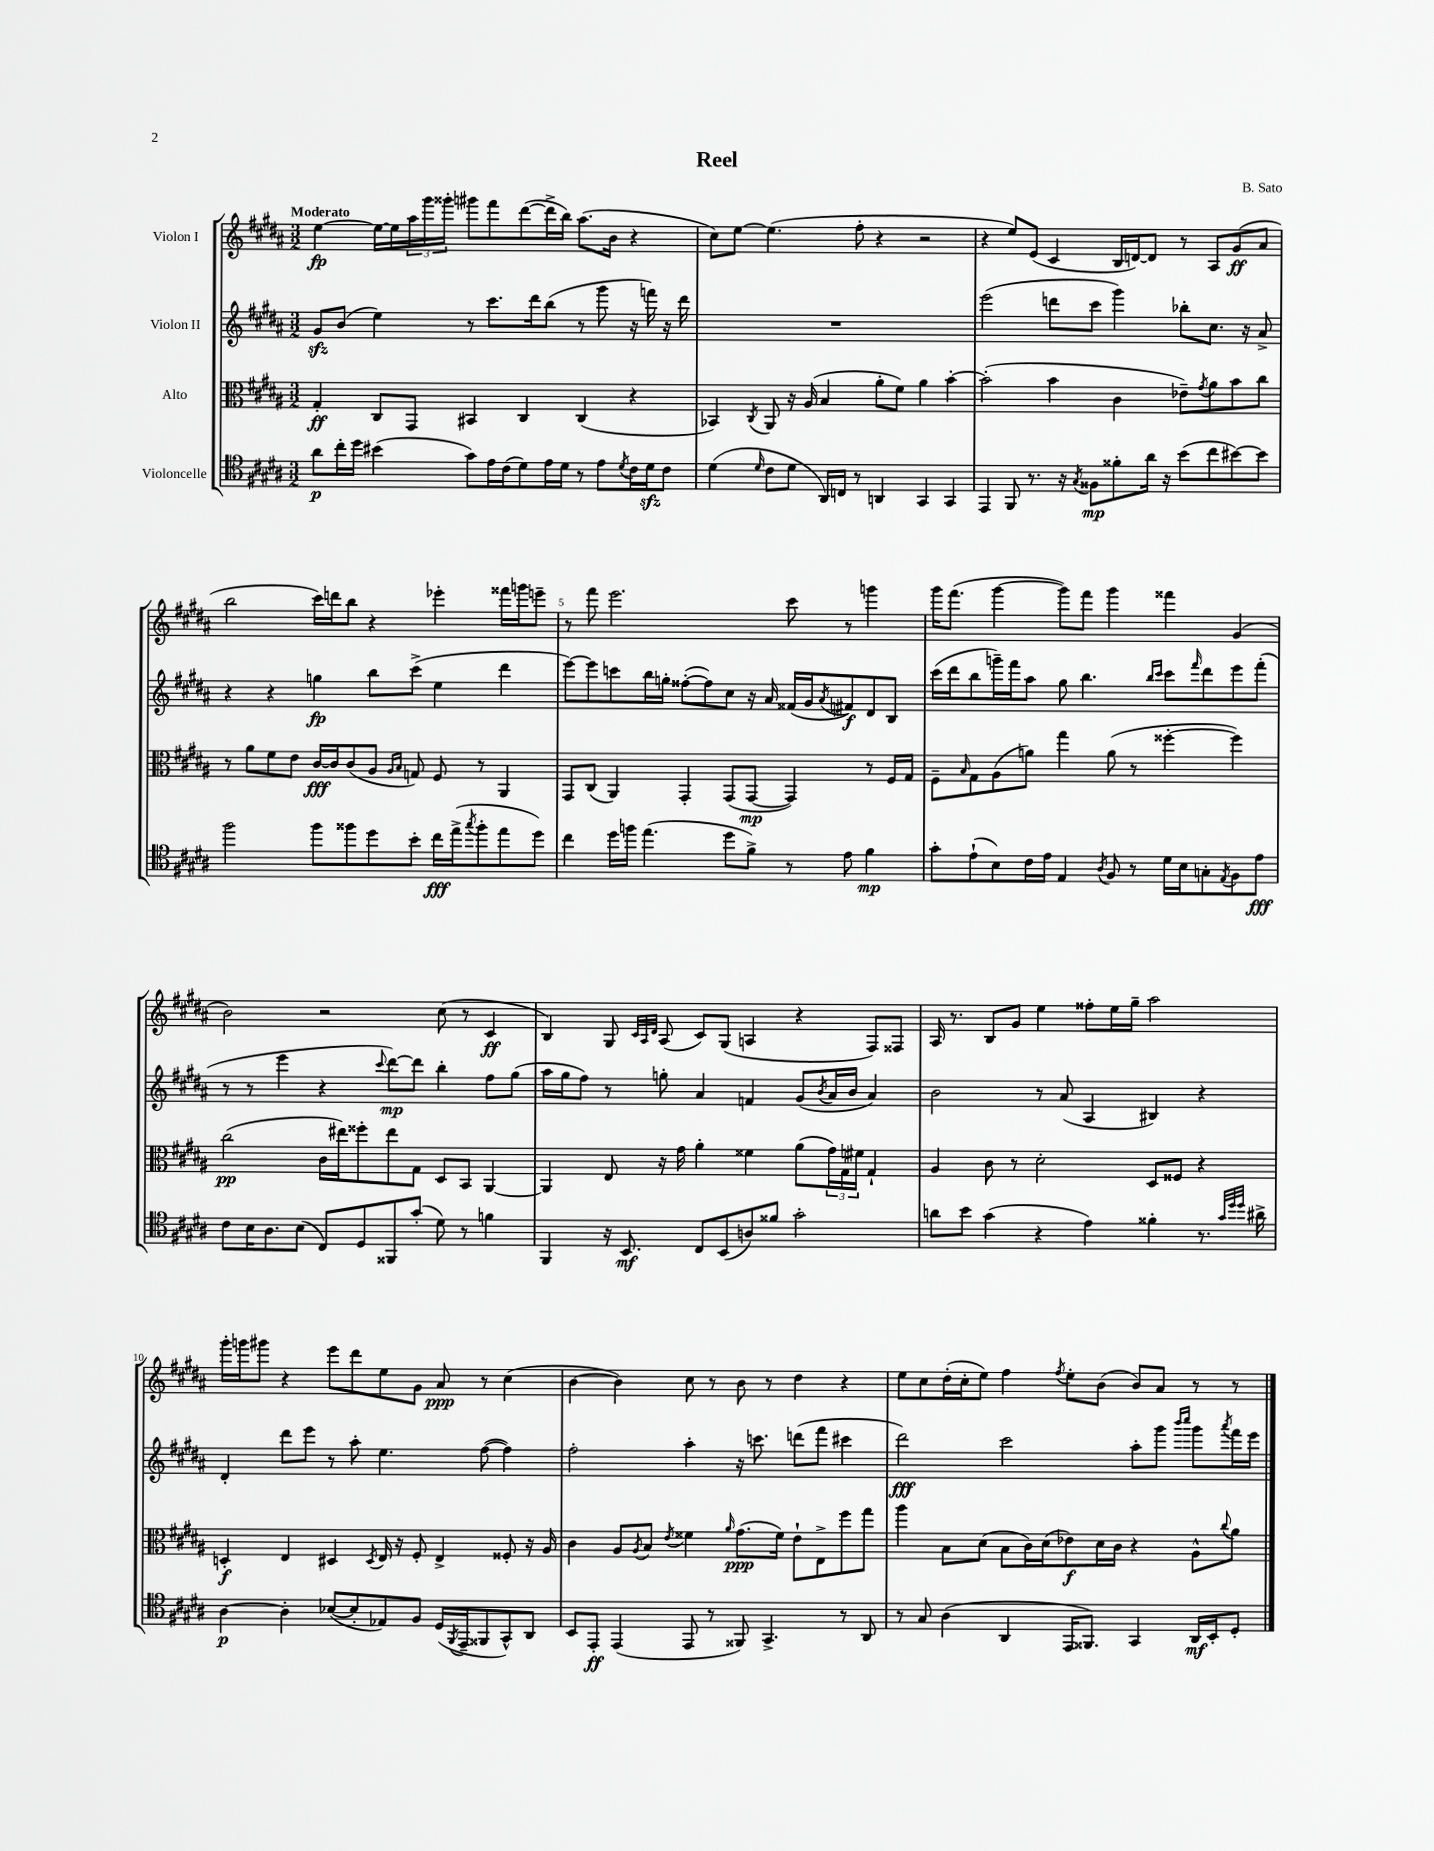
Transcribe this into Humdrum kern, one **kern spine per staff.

**kern	**dynam	**kern	**dynam	**kern	**dynam	**kern	**dynam
*part4	*part4	*part3	*part3	*part2	*part2	*part1	*part1
*staff4	*staff4	*staff3	*staff3	*staff2	*staff2	*staff1	*staff1
*I"Violoncelle	*	*I"Alto	*	*I"Violon II	*	*I"Violon I	*
*clefC4	*	*clefC3	*	*clefG2	*	*clefG2	*
*k[f#c#g#d#a#]	*	*k[f#c#g#d#a#]	*	*k[f#c#g#d#a#]	*	*k[f#c#g#d#a#]	*
*M3/2	*	*M3/2	*	*M3/2	*	*M3/2	*
=1	=1	=1	=1	=1	=1	=1	=1
!	!	!	!	!	!	!LO:TX:a:B:t=Moderato	!
8a#\L	p	4G#'/	ff	8g#zz/L	.	[4ee\	fp
16cc#'\L	.	.	.	(8b/J	.	.	.
16dd#\JJ	.	.	.	.	.	.	.
(4b#X\	.	8C#/L	.	4ee\)	.	16ee\LL_	.
.	.	.	.	.	.	16ee\]	.
.	.	8GG#/J	.	.	.	24aa#\	.
.	.	.	.	.	.	24ggg#\	.
.	.	.	.	.	.	24ggg##X'\JJ	.
8g#\L)	.	4BB#X/	.	8r	.	8ggg#X\L	.
16e\L	.	.	.	8.ccc#\L	.	8fff#\	.
(16c#\J	.	.	.	.	.	.	.
8d#\)	.	4C#/	.	.	.	([8ddd#\	.
.	.	.	.	16ddd#\k	.	.	.
16e\L	.	.	.	(8bb\J	.	16ddd#^\L]	.
16d#\JJ	.	.	.	.	.	16bb\JJ)	.
8r	.	(4C#/	.	8r	.	(8.aa#\L	.
8e\L	.	.	.	8ggg#\	.	.	.
.	.	.	.	.	.	16b\Jk	.
8qd#/	.	.	.	.	.	.	.
16c#\L	.	4r	.	16r	.	4r	.
16d#zz\J	.	.	.	16fffn\)	.	.	.
8c#\J	.	.	.	16r	.	.	.
.	.	.	.	16ddd#\	.	.	.
=2	=2	=2	=2	=2	=2	=2	=2
(4d#\	.	4BB-X/)	.	1.r	.	8cc#\L)	.
.	.	.	.	.	.	[8ee\J	.
16qqd#/	.	8qC#/	.	.	.	.	.
8c#\L	.	8AA#/	.	.	.	(4.ee\]	.
8d#\J	.	16r	.	.	.	.	.
.	.	(16A#/	.	.	.	.	.
16AA#/LL)	.	4B/	.	.	.	.	.
16Cn/JJ	.	.	.	.	.	.	.
8r	.	.	.	.	.	8ff#'\	.
4AAn/	.	8a#'\L	.	.	.	4r	.
.	.	8f#\J)	.	.	.	.	.
4GG#/	.	4a#\	.	.	.	2r	.
4GG#/	.	[4b'\	.	.	.	.	.
=3	=3	=3	=3	=3	=3	=3	=3
4EE/	.	(2b'\]	.	(2eee\	.	4r	.
8FF#/	.	.	.	.	.	8ee/L)	.
8.r	.	.	.	.	.	(8e/J	.
.	.	4b\	.	8dddn\L	.	4c#/	.
16r	.	.	.	.	.	.	.
8qG#/	.	.	.	.	.	.	.
8F##X\L	mp	.	.	8ccc#\J	.	.	.
8f##X'\	.	4c#\	.	4ggg#\)	.	16B/LL	.
.	.	.	.	.	.	[16dn/J)	.
16a#\Jk	.	.	.	.	.	8d/J]	.
16r	.	.	.	.	.	.	.
(8b\L	.	8e-X~\L)	.	8bb-X'\L	.	8r	.
.	.	8qg#/	.	.	.	.	.
8cc#\	.	8a#\	.	8.cc#\J	.	8A#/L	.
[8b#X\)	.	8b\	.	.	.	(8g#/	ff
.	.	.	.	16r	.	.	.
8b#\J]	.	8cc#\J	.	8a#^/	.	8a#/J	.
!!LO:LB:g=z
=4	=4	=4	=4	=4	=4	=4	=4
2ff#\	.	8r	.	4r	.	2bb\	.
.	.	8a#\L	.	.	.	.	.
.	.	8f#\	.	4r	.	.	.
.	.	8e\J	.	.	.	.	.
8ff#\L	.	[16c#/LL	fff	4ggn\	fp	16ccc#\LL)	.
.	.	16c#/J]	.	.	.	16dddn\J	.
8ff##X\	.	(8c#/	.	.	.	8bb\J	.
8dd#\	.	8A#/J	.	8bb\L	.	4r	.
.	.	16qqA#/LL	.	.	.	.	.
.	.	16qqB/JJ	.	.	.	.	.
8b'\J	.	8Gn/)	.	(8ccc#^\J	.	.	.
16cc#\LL	fff	8F#/	.	4ee\	.	4eee-X'\	.
(16ee^\J	.	.	.	.	.	.	.
8qgg#/	.	.	.	.	.	.	.
8ff##'\	.	8r	.	.	.	.	.
8ee\	.	4AA#/	.	4ddd#\	.	16fff##X\LL	.
.	.	.	.	.	.	16gggn\J	.
8dd#\J)	.	.	.	.	.	8eeen~\J	.
=5	=5	=5	=5	=5	=5	=5	=5
4cc#\	.	8GG#/L	.	[8eee\L)	.	8r	.
.	.	(8C#/J	.	8eee\]	.	8fff#\	.
16dd#\LL	.	4AA#/)	.	8cccn\	.	2.eee\	.
16ffn\JJ	.	.	.	.	.	.	.
(4.ee\	.	.	.	16bb\L	.	.	.
.	.	.	.	16ggn'\JJ	.	.	.
.	.	4GG#'/	.	([8ff##X'\L	.	.	.
.	.	.	.	8ff##\])	.	.	.
8dd#\L	.	(8GG#/L	.	8cc#\J	.	.	.
8f#^\J)	.	[8GG#/J	mp	16r	.	.	.
.	.	.	.	16a#/	.	.	.
8r	.	4GG#/])	.	(16f##X/LL	.	8ccc#\	.
.	.	.	.	16g#/J	.	.	.
.	.	.	.	8qa#/	.	.	.
8e\	.	.	.	8f#X/)	f	8r	.
4f#\	mp	8r	.	8d#/	.	4gggn\	.
.	.	16F#/LL	.	8B/J	.	.	.
.	.	16G#/JJ	.	.	.	.	.
=6	=6	=6	=6	=6	=6	=6	=6
8g#'\L	.	8F#~\L	.	(16ccc#\LL	.	16ggg#\KL	.
.	.	.	.	16ddd#\J	.	(8.fff#\J	.
.	.	16qqB/	.	.	.	.	.
(8e`\	.	8G#\	.	8bb\	.	.	.
8B\)	.	(8A#\	.	16gggn~\L)	.	[4ggg#\	.
.	.	.	.	16fff#\J	.	.	.
16c#\L	.	8an\J)	.	8aa#\J	.	.	.
16e\JJ	.	.	.	.	.	.	.
4E/	.	4gg#\	.	8gg#\	.	8ggg#\L])	.
.	.	.	.	4.bb\	.	8fff#\J	.
8qA#/	.	.	.	.	.	.	.
8F#/	.	(8a\	.	.	.	4ggg#\	.
8r	.	8r	.	.	.	.	.
.	.	.	.	16qqbb/LL	.	.	.
.	.	.	.	16qqccc#/JJ	.	.	.
16d#\LL	.	[4ff##X'\	.	8ccc#\L	.	4fff##X\	.
16B\J	.	.	.	.	.	.	.
.	.	.	.	16qqfff#/	.	.	.
8Gn'\	.	.	.	8ddd#\	.	.	.
8qE/	.	.	.	.	.	.	.
8F#\	.	4ff##\])	.	8eee\	.	(4g#/	.
8e\J	fff	.	.	(8fff#'\J	.	.	.
!!LO:LB:g=z
=7	=7	=7	=7	=7	=7	=7	=7
8c#\L	.	(2cc#\	pp	8r	.	2b\)	.
16B\K	.	.	.	8r	.	.	.
8.A#\	.	.	.	.	.	.	.
.	.	.	.	4eee\	.	.	.
(8B\J	.	.	.	.	.	.	.
8C#/L)	.	16c#\LL	.	4r	.	2r	.
.	.	16ee#X\J)	.	.	.	.	.
8D#/	.	8ff##X'\	.	.	.	.	.
.	.	.	.	8qqccc#/	.	.	.
8FF##X/	.	8ee#\	.	[8ddd#\L)	mp	.	.
(8g#'/J	.	8G#\J	.	8ddd#\J]	.	.	.
8d#\)	.	8D#/L	.	4bb'\	.	(8cc#\	.
8r	.	8BB/J	.	.	.	8r	.
4fn\	.	[4AA#/	.	8ff#\L	.	4c#/	ff
.	.	.	.	(8gg#\J	.	.	.
=8	=8	=8	=8	=8	=8	=8	=8
4FF#/	.	4AA#/]	.	16aa#\LL	.	4B/)	.
.	.	.	.	16gg#\J	.	.	.
.	.	.	.	8ff#\J)	.	.	.
16r	.	8E/	.	8r	.	8G#/	.
8.BB/	mf	.	.	.	.	.	.
.	.	.	.	.	.	32qqc#/LLL	.
.	.	.	.	.	.	32qqA#/	.
.	.	.	.	.	.	32qqd#/JJJ	.
.	.	16r	.	8ggn'\	.	(8A#/	.
.	.	16g#\	.	.	.	.	.
8C#/L	.	4a#'\	.	4a#/	.	8c#/L)	.
(8BB/	.	.	.	.	.	(8G#/J	.
8An/)	.	4f##X\	.	4fn/	.	4An/	.
8f##X/J	.	.	.	.	.	.	.
2g#'\	.	(8a#\L	.	(8g#/L	.	4r	.
.	.	.	.	8qb/	.	.	.
.	.	24g#\L)	.	16a#/L	.	.	.
.	.	24G#\	.	.	.	.	.
.	.	.	.	16b/JJ	.	.	.
.	.	24f#X\JJ	.	.	.	.	.
.	.	4G#`/	.	4a#/)	.	8F#/L)	.
.	.	.	.	.	.	8F##X/J	.
=9	=9	=9	=9	=9	=9	=9	=9
8an\L	.	4A#/	.	2b\	.	16A#/	.
.	.	.	.	.	.	8.r	.
8b\J	.	.	.	.	.	.	.
(4g#\	.	8c#\	.	.	.	8B/L	.
.	.	8r	.	.	.	8g#/J	.
4r	.	2d#'\	.	8r	.	4ee\	.
.	.	.	.	(8a#/	.	.	.
4e\)	.	.	.	4A#/	.	8ff##X'\L	.
.	.	.	.	.	.	16ee\L	.
.	.	.	.	.	.	16gg#~\JJ	.
4f##X'\	.	8D#/L	.	4B#X/)	.	2aa#\	.
.	.	8F##X/J	.	.	.	.	.
8.r	.	4r	.	4r	.	.	.
32qqg#/LLL	.	.	.	.	.	.	.
32qqdd#/	.	.	.	.	.	.	.
32qqdd#/JJJ	.	.	.	.	.	.	.
16a#X^\	.	.	.	.	.	.	.
!!LO:LB:g=z
=10	=10	=10	=10	=10	=10	=10	=10
[4A#\	p	4Dn'/	f	4d#'/	.	16ggg#'\LL	.
.	.	.	.	.	.	16gggn\J	.
.	.	.	.	.	.	8ggg#X\J	.
4A#'\]	.	4E/	.	8ddd#\L	.	4r	.
.	.	.	.	8eee\J	.	.	.
([8B-X/L	.	4D#X/	.	8r	.	8eee\L	.
8B-'/]	.	.	.	8aa#'\	.	8ddd#\	.
.	.	8qD#/	.	.	.	.	.
8E-X/)	.	16E/	.	4.ee\	.	8ee\	.
.	.	16r	.	.	.	.	.
8F#/J	.	8F#'/	.	.	.	8g#\J	.
(16D#/LL	.	4E^/	.	.	.	8a#/	ppp
8qFF#/	.	.	.	.	.	.	.
16EE~/J	.	.	.	.	.	.	.
8FF##X/	.	.	.	([8ff#\	.	8r	.
8GG#^^/)	.	8F##X'/	.	4ff#\])	.	(4cc#\	.
8AA#/J	.	16r	.	.	.	.	.
.	.	16A#/	.	.	.	.	.
=11	=11	=11	=11	=11	=11	=11	=11
8BB/L	.	4c#\	.	2ff#'\	.	[4b\	.
8EE'/J	ff	.	.	.	.	.	.
(4EE/	.	8A#/L	.	.	.	4b\])	.
.	.	8qA#/	.	.	.	.	.
.	.	8B/J	.	.	.	.	.
.	.	8qe/	.	.	.	.	.
8EE/	.	4f##X\	.	4aa#'\	.	8cc#\	.
8r	.	.	.	.	.	8r	.
.	.	16qqa#/	.	.	.	.	.
8FF##X/)	.	(8.g#\L	ppp	16r	.	8b\	.
.	.	.	.	8.cccn\	.	.	.
4.GG#^/	.	.	.	.	.	8r	.
.	.	16f##\Jk)	.	.	.	.	.
.	.	8e`\L	.	(8dddn\L	.	4dd#\	.
.	.	8E^\	.	8fff#\J	.	.	.
8r	.	8ff#\	.	4ccc#X\	.	4r	.
8AA#/	.	8gg#\J	.	.	.	.	.
=12	=12	=12	=12	=12	=12	=12	=12
8r	.	4aa#\	.	2ddd#\)	fff	8ee\L	.
8G#/	.	.	.	.	.	8cc#\	.
(4A#\	.	8B\L	.	.	.	(16dd#'\L	.
.	.	.	.	.	.	16cc#'\J	.
.	.	(8d#\J	.	.	.	8ee\J)	.
4AA#/	.	8B\L	.	2ccc#\	.	4ff#\	.
.	.	16c#\L)	.	.	.	.	.
.	.	(16d#\J	.	.	.	.	.
.	.	.	.	.	.	8qff#/	.
16EE/KL	.	8e-X\)	f	.	.	8ee'\L	.
8.FF##X/J)	.	.	.	.	.	.	.
.	.	16d#\L	.	.	.	(8b\J	.
.	.	16c#\JJ	.	.	.	.	.
4GG#/	.	4r	.	8aa#'\L	.	8b/L)	.
.	.	.	.	8ggg#\J	.	8a#/J	.
.	.	.	.	16qqbbb/LL	.	.	.
.	.	.	.	16qqcccc#/JJ	.	.	.
16AA#/LL	mf	8A#^^\L	.	8ggg#\L	.	8r	.
16BB'/J	.	.	.	.	.	.	.
.	.	8qqcc#/	.	8qaaa#/	.	.	.
8D#'/J	.	8a#\J	.	16fff#\L	.	8r	.
.	.	.	.	16eee\JJ	.	.	.
==	==	==	==	==	==	==	==
*-	*-	*-	*-	*-	*-	*-	*-
